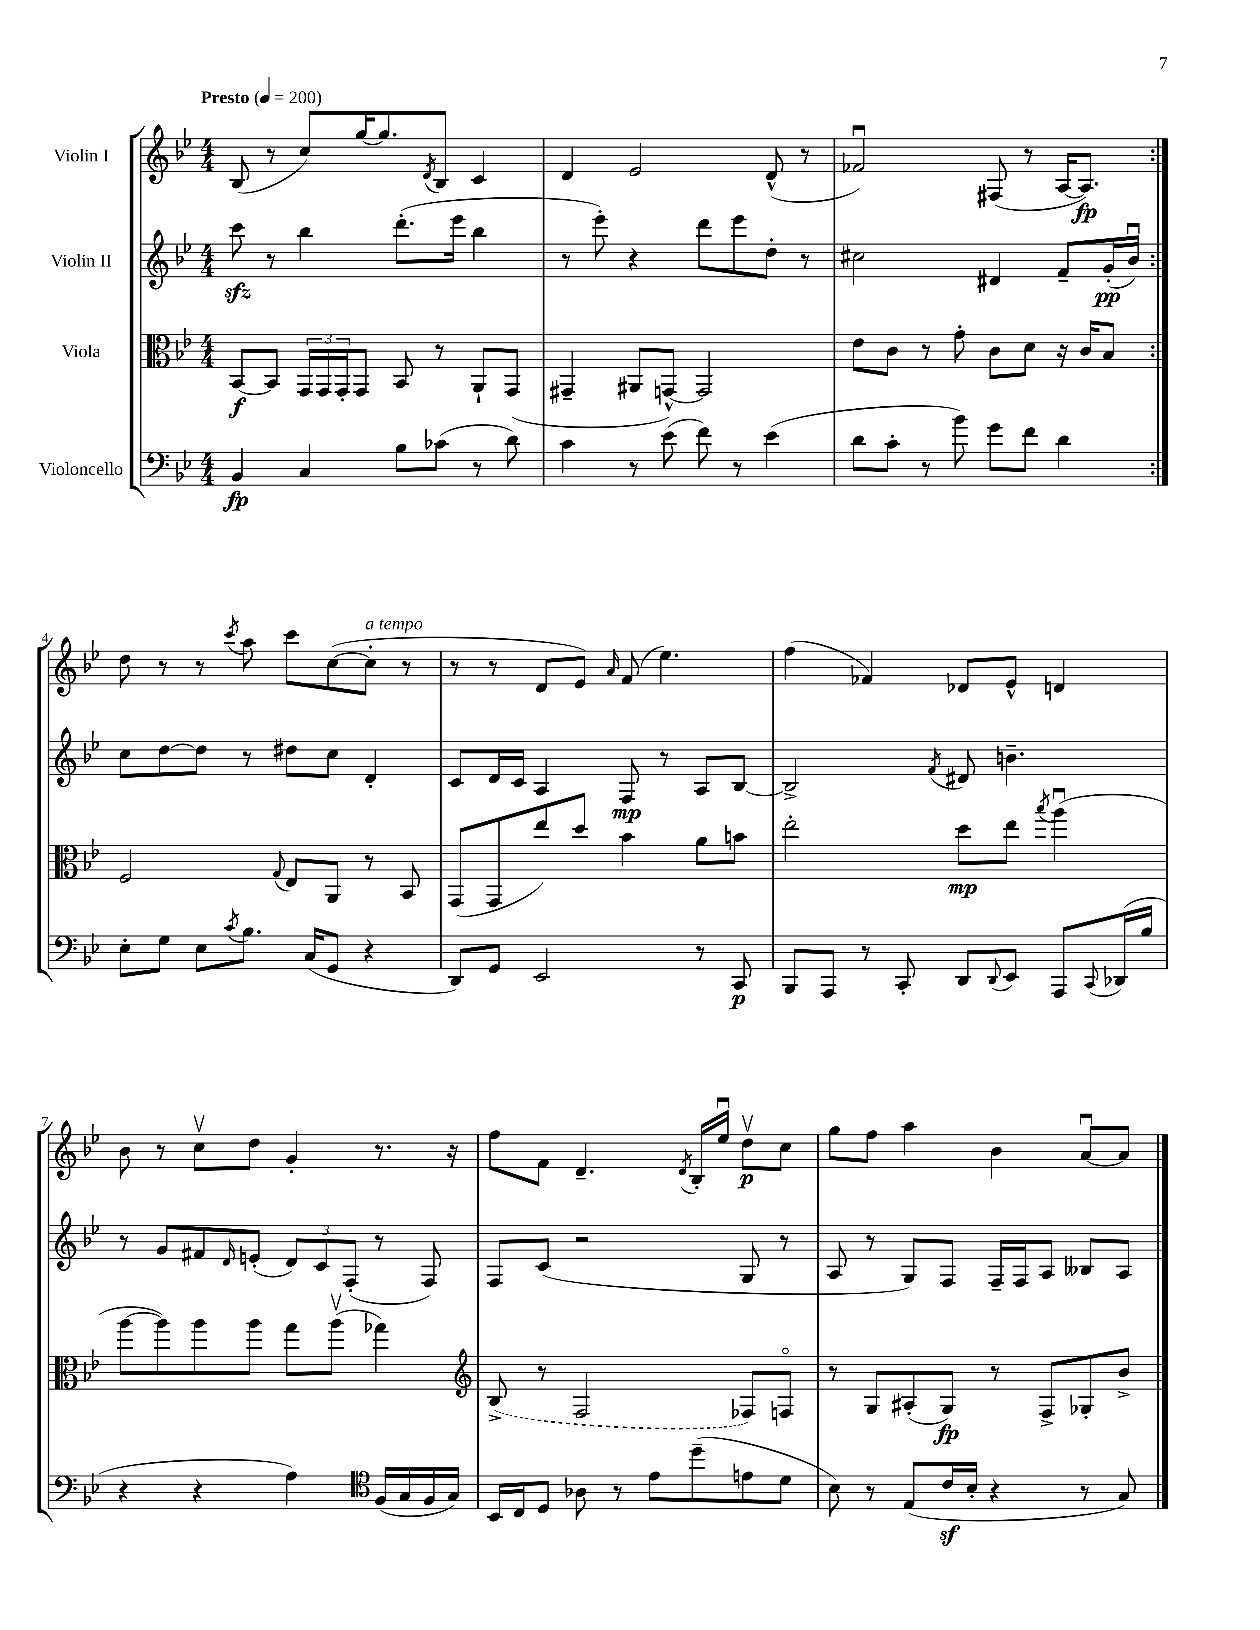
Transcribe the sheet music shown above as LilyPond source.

<<
\new StaffGroup <<
\new Staff = "s0" \with { instrumentName = "Violin I" } {
    \clef treble \key bes \major \numericTimeSignature \time 4/4 \tempo "Presto" 4 = 200
    \repeat volta 2 { bes8( r8 c''8) g''16~ g''8. \acciaccatura { d'8 } bes8 c'4 |
    d'4 ees'2 d'8-^( r8 |
    fes'2\downbow) fis8( r8 a16~ a8.\fp) | }
    d''8 r8 r8 \acciaccatura { c'''8 } a''8 c'''8 c''8~( c''8-.^\markup { \italic "a tempo" } r8 |
    r8 r8 d'8 ees'8) \grace { a'16 } f'8( ees''4.) |
    f''4( fes'4) des'8 ees'8-^ d'4 |
    bes'8 r8 c''8\upbow d''8 g'4-. r8. r16 |
    f''8 f'8 d'4.-- \acciaccatura { d'8 } bes16-. ees''16\downbow d''8\upbow\p c''8 |
    g''8 f''8 a''4 bes'4 a'8~\downbow a'8 \bar "|." |
}
\new Staff = "s1" \with { instrumentName = "Violin II" } {
    \clef treble \key bes \major \numericTimeSignature \time 4/4
    \repeat volta 2 { c'''8\sfz r8 bes''4 d'''8.-.( ees'''16 bes''4 |
    r8 ees'''8-.) r4 d'''8 ees'''8 d''8-. r8 |
    cis''2 dis'4 f'8-- g'16-.\pp( bes'16\downbow) | }
    c''8 d''8~ d''8 r8 dis''8 c''8 d'4-. |
    c'8 d'16 c'16 a4 f8\mp r8 a8 bes8~ |
    bes2-> \acciaccatura { f'8 } dis'8 b'4.-- |
    r8 g'8 fis'8 \grace { d'16 } e'8-.( \tuplet 3/2 { d'8) c'8 f8-.( } r8 f8) |
    f8 c'8( r2 g8 r8 |
    a8 r8 g8) f8 f16-- f16 a8 beses8 a8 \bar "|." |
}
\new Staff = "s2" \with { instrumentName = "Viola" } {
    \clef alto \key bes \major \numericTimeSignature \time 4/4
    \repeat volta 2 { bes,8~\f bes,8 \tuplet 3/2 { g,16 g,16 g,16-. } g,8 bes,8 r8 a,8-! g,8( |
    gis,4-- ais,8 g,8~-^) g,2 |
    ees'8 c'8 r8 g'8-. c'8 d'8 r16 c'16 bes8 | }
    f2 \appoggiatura { g8 } ees8 a,8 r8 bes,8 |
    g,8( g,8 ees''8) d''8 bes'4 a'8 b'8 |
    ees''2-. d''8\mp ees''8 \acciaccatura { bes''8 } a''4\downbow( |
    a''8~ a''8) a''8 a''8 g''8 a''8\upbow( ges''4) |
    \clef treble \once \slurDashed bes8->( r8 f2 fes8) f8\flageolet |
    r8 g8 ais8-.( g8\fp) r8 f8-> ges8-. bes'8-> \bar "|." |
}
\new Staff = "s3" \with { instrumentName = "Violoncello" } {
    \clef bass \key bes \major \numericTimeSignature \time 4/4
    \repeat volta 2 { bes,4\fp c4 bes8 ces'8( r8 d'8) |
    c'4 r8 ees'8( f'8) r8 ees'4( |
    d'8 c'8-. r8 bes'8) g'8 f'8 d'4 | }
    ees8-. g8 ees8 \acciaccatura { c'8 } bes8. c16( g,8 r4 |
    d,8) g,8 ees,2 r8 c,8\p |
    bes,,8 a,,8 r8 c,8-. d,8 \appoggiatura { d,8 } ees,8 a,,8 \appoggiatura { c,8 } des,16( bes16 |
    r4 r4 a4) \clef tenor f16( g16 f16 g16) |
    bes,16 c16 d8 aes8 r8 ees'8 d''8--( e'8 d'8 |
    bes8) r8 ees8( c'16\sf bes16-. r4 r8 g8) \bar "|." |
}
>>
>>
